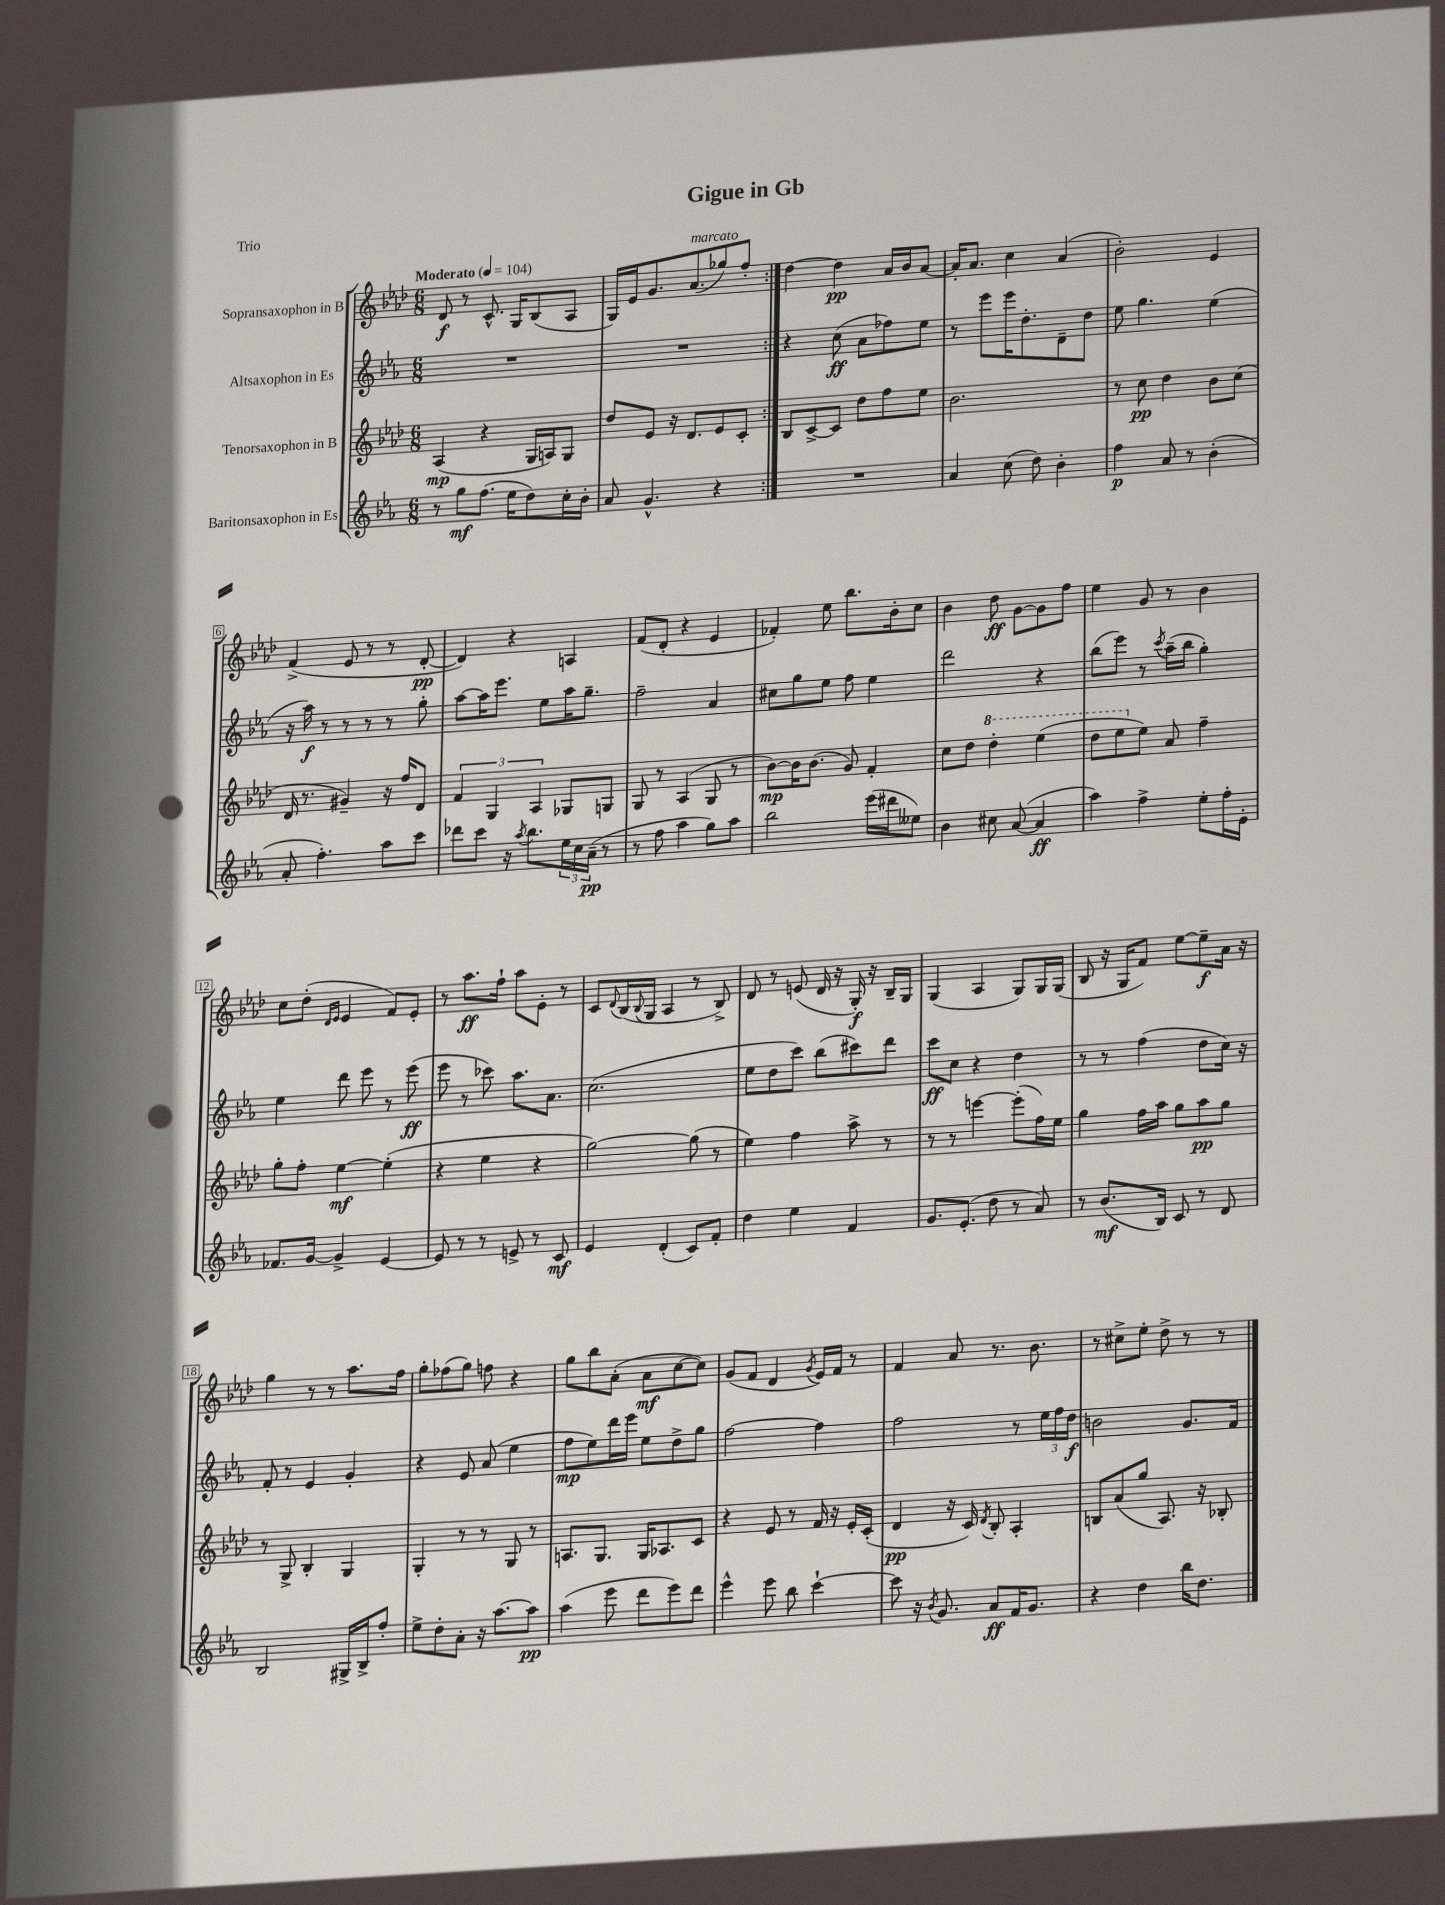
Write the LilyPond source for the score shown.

\header { title = "Gigue in Gb" piece = "Trio" }
<<
\new StaffGroup <<
\new Staff = "s0" \with { instrumentName = "Sopransaxophon in B" } {
    \clef treble \key aes \major \numericTimeSignature \time 6/8 \tempo "Moderato" 4 = 104
    \repeat volta 2 { des'8\f r8 c'8.-^ g16 bes8( aes8 |
    g16) ees'16 g'8. aes'8.^\markup { \italic "marcato" }( ges''8) f''8-. | }
    des''4~ des''4\pp aes'16 bes'16 aes'8~ |
    aes'16-. aes'8. c''4 aes'4( |
    bes'2-.) ees'4 |
    f'4->( ees'8 r8 r8 des'8~-.\pp |
    des'4) r4 a4 |
    f'8( des'8-. r4 ees'4 |
    fes'4-.) ees''8 bes''8. bes'16-. c''8 |
    bes'4 des''8\ff g'8~ g'8 f''8 |
    ees''4 g'8 r8 bes'4 |
    c''8 des''8-.( \grace { des'16 ees'16 } ees'4 f'8) ees'8-. |
    r8 aes''8.\ff f''16-! aes''8 ees'8-. r8 |
    c'8 \appoggiatura { des'8 } bes16( \appoggiatura { bes8 } g16 aes4 r8 bes8->) |
    des'8 r8 e'8( des'16 r16 g16-.\f) r16 bes16-- g16 |
    g4( aes4 g8) g16 g16( |
    bes8 r16 g16 f'8) ees''8~ ees''8--\f aes'16 r16 |
    g''4 r8 r8 aes''8. f''16 |
    g''8-. fes''8( g''8) f''8 r4 |
    g''8 bes''8 aes'8-.( aes'8\mf c''8~ c''8) |
    g'8( f'8 des'4 \acciaccatura { g'8 } ees'16) f'16 r8 |
    f'4 aes'8 r8. bes'8. |
    r8 cis''8-> ees''8-. des''8-> r8 r8 \bar "|." |
}
\new Staff = "s1" \with { instrumentName = "Altsaxophon in Es" } {
    \clef treble \key ees \major \numericTimeSignature \time 6/8
    \repeat volta 2 { R2. |
    R2. | }
    r4 c''8\ff( aes'8 fes''8) ees''8 |
    r8 ees'''8 ees'''16 d''8.-. d'8-- d''8 |
    ees''8 g''4. ees''4( |
    r16 aes''16\f) r8 r8 r8 r8 g''8-. |
    aes''8~ aes''16 ees'''8. ees''8 aes''16 g''8.-- |
    f''2-- aes'4 |
    cis''8 g''8 ees''8 f''8 ees''4 |
    d'''2 r4 |
    bes''8( ees'''8) r8 \acciaccatura { c'''8 } aes''16--( bes''16 g''4-.) |
    ees''4 d'''8 ees'''8 r8 ees'''8\ff( |
    ees'''8 r8 ces'''8) aes''8. aes'8. |
    c''2.( |
    ees''8 d''8 c'''8) bes''8( cis'''8) d'''8 |
    c'''8\ff c''8 r4 d''4 |
    r8 r8 f''4( d''8 c''16) r16 |
    f'8-. r8 ees'4 g'4-. |
    r4 ees'8 aes'8( ees''4 |
    f''8\mp ees''8) d'''16 ees'''16 ees''8 d''8-> g''8 |
    f''2~ f''4 |
    f''2 r8 \tuplet 3/2 { ees''16 f''16 d''16\f } |
    b'2 g'8. f'16 \bar "|." |
}
\new Staff = "s2" \with { instrumentName = "Tenorsaxophon in B" } {
    \clef treble \key aes \major \numericTimeSignature \time 6/8
    \repeat volta 2 { aes4\mp( r4 g16 a16) g8 |
    des''8 ees'8 r16 des'8. ees'8 c'8-. | }
    bes8 c'8~-> c'8 des''8 f''8 ees''8 |
    bes'2. |
    r8 c''8\pp des''4 bes'8 c''8( |
    des'16 r8. gis'4--) r16 f''16 des'8 |
    \tuplet 3/2 { f'4 g4 aes4 } ges8 g8 |
    g8 r8 aes4( g8 r8 |
    bes'8~\mp) bes'16 bes'8.( g'8) f'4-. |
    c''8 des''8 \ottava #1 des'''4-. ees'''4( |
    des'''8 ees'''8 \ottava #0 ees''8) aes'8 f''4-- |
    g''8-. f''8-. ees''4~\mf ees''4-.( |
    r4 ees''4 r4 |
    g''2~) g''8( r8 |
    ees''4) f''4 aes''8-> r8 |
    r8 r8 e'''4~ e'''8-.( f''16) ees''16 |
    g''4 f''16 aes''16 g''8 aes''8\pp g''8 |
    r8 g8-> bes4-. g4 |
    g4-. r8 r8 g8 r8 |
    a8. g8. g16 aes8. c'8 |
    r4 ees'8 r8 f'16 r16 ees'16-. c'16-.( |
    des'4\pp r16 c'16) \acciaccatura { des'8 } bes8-. aes4-. |
    b8 aes'8( g''8 aes8.) r16 bes8-. \bar "|." |
}
\new Staff = "s3" \with { instrumentName = "Baritonsaxophon in Es" } {
    \clef treble \key ees \major \numericTimeSignature \time 6/8
    \repeat volta 2 { r8 g''8\mf f''8.( ees''16 d''8) c''16-. bes'16-. |
    aes'8 g'4.-^ r4 | }
    R2. |
    aes'4 c''8( d''8) bes'4-. |
    f''4\p aes'8 r8 bes'4-.( |
    aes'8-. f''4.-.) aes''8 c'''8 |
    des'''8 c'''8 r16 \acciaccatura { aes''8 } bes''8. \tuplet 3/2 { ees''16 c''16 aes'16--\pp( } r8 |
    r8 f''8 aes''4 g''8) aes''8 |
    bes''2 ees'''16( dis'''16 eeses''8) |
    bes'4 cis''8 aes'8~( aes'4\ff |
    aes''4) f''4-> ees''8-. f''16-. ees'16-. |
    fes'8. g'16~ g'4-> ees'4~ |
    ees'8 r8 r8 e'8-> r8 c'8\mf |
    ees'4 d'4-.( c'8) f'8-. |
    d''4 ees''4 f'4 |
    g'8. ees'8.-.( d''8 r8 aes'8) |
    r8 bes'8.\mf( bes16) c'8 r8 d'8 |
    bes2 gis16-> bes16-> f''8-. |
    ees''8-> d''8-. aes'8-. r16 aes''8.~ aes''8\pp |
    aes''4( ees'''8 d'''8 ees'''8) d'''8 |
    ees'''4-^ ees'''8 bes''8 c'''4~-! |
    c'''8 r16 \acciaccatura { bes'8 } g'8. aes'8\ff f'16 g'8. |
    r4 d''4 bes''16 d''8. \bar "|." |
}
>>
>>
\layout { \context { \Score \override BarNumber.stencil = #(make-stencil-boxer 0.1 0.3 ly:text-interface::print) } }
